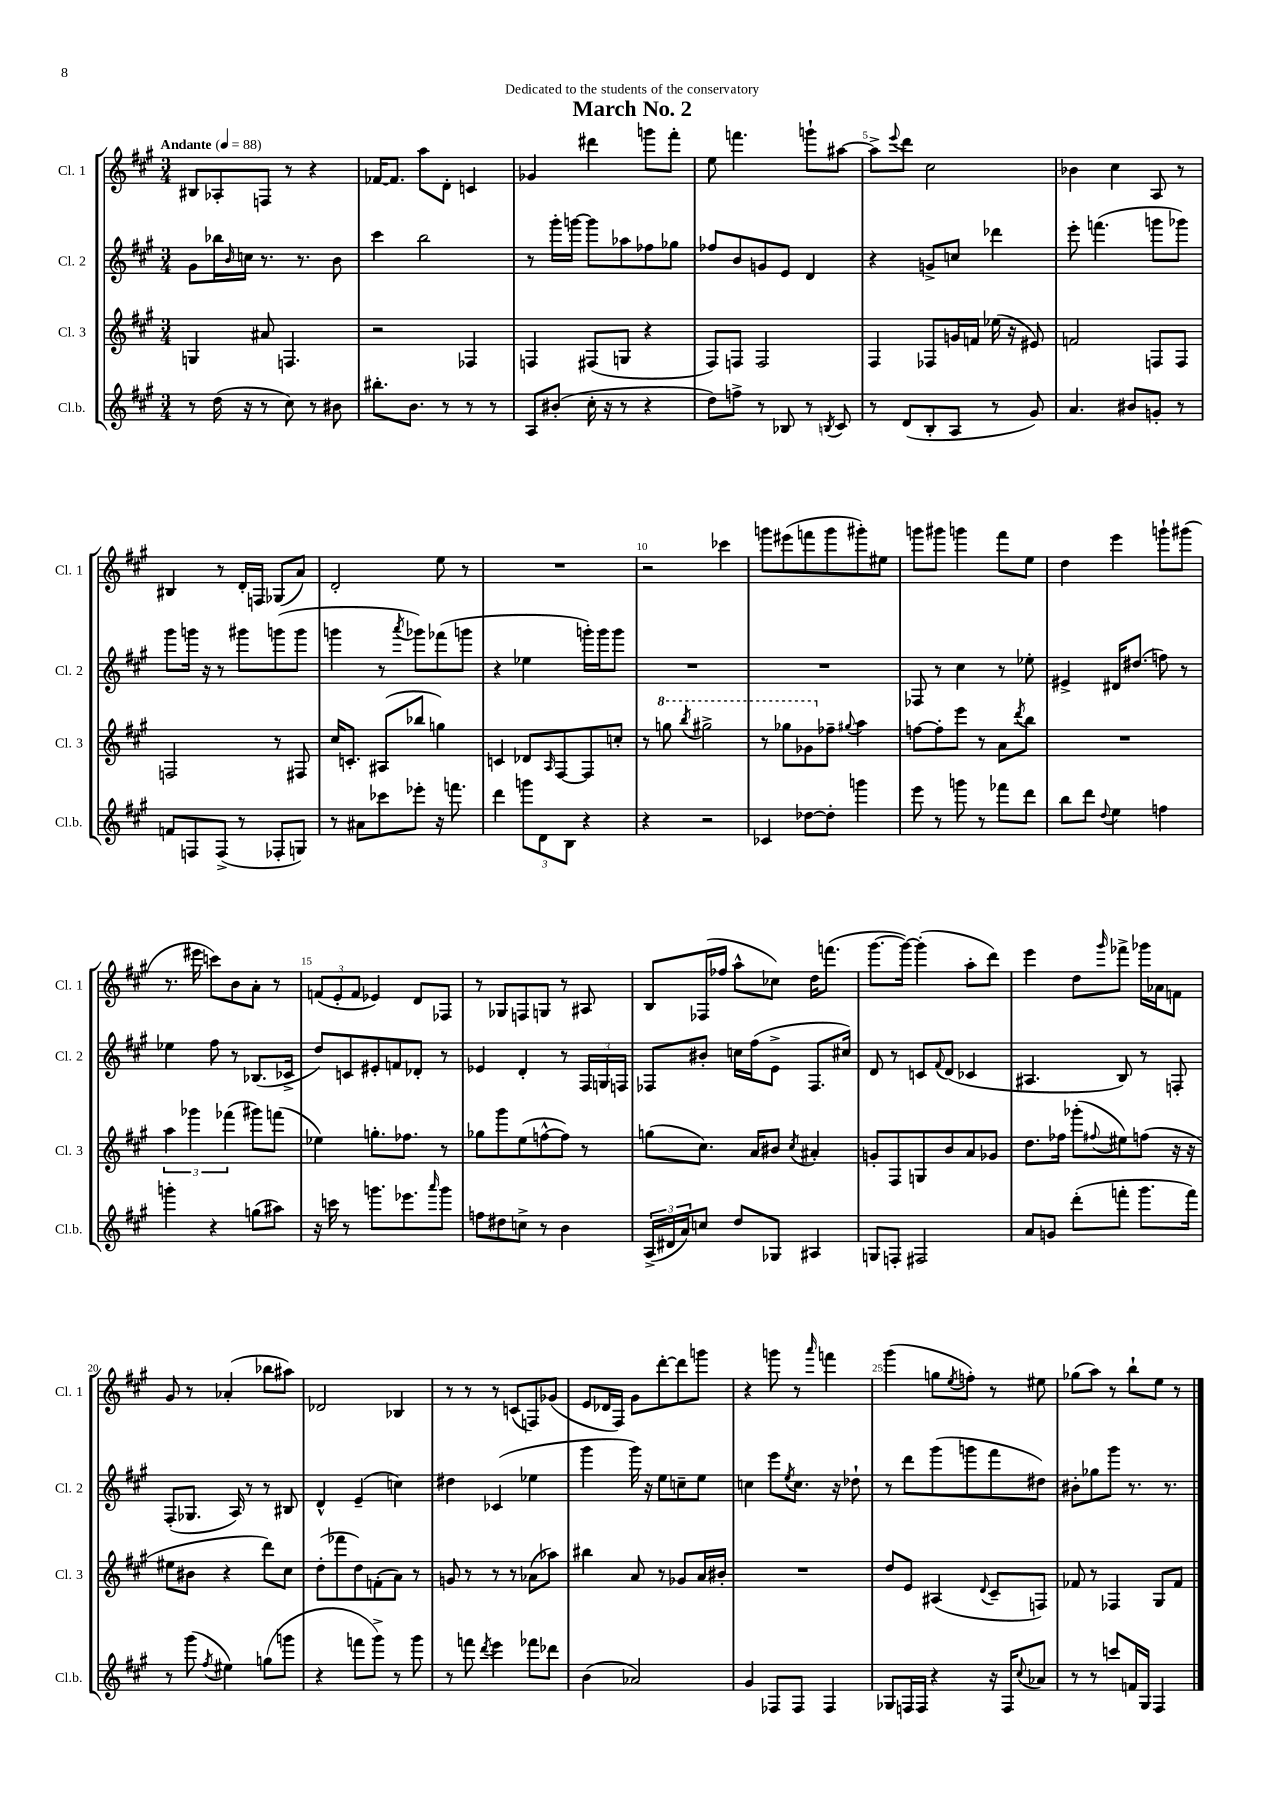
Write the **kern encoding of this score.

**kern	**kern	**kern	**kern
*staff4	*staff3	*staff2	*staff1
*clefG2	*clefG2	*clefG2	*clefG2
*k[f#c#g#]	*k[f#c#g#]	*k[f#c#g#]	*k[f#c#g#]
*M3/4	*M3/4	*M3/4	*M3/4
*MM88	*MM88	*MM88	*MM88
8r	4G	8g#	8B#
(16dd	.	16bb-	8A-'
.	.	16qqb	.
16r	.	16cc	.
8r	8a#	8.r	8F
8cc#)	4.F	.	8r
.	.	8.r	.
8r	.	.	4r
8b#	.	8b	.
=	=	=	=
8.bb#'	2r	4ccc#	[16f-
.	.	.	8.f-]
8.b	.	.	.
.	.	2bb	8aa
8r	.	.	8d'
8r	4F-	.	4c
8r	.	.	.
=	=	=	=
8A	4F	8r	4g-
(8b#'	.	16ggg#'	.
.	.	[16ggg	.
16cc#'	(8F#	8ggg]	4ddd#
16r	.	.	.
8r	8G	8aa-	.
4r	4r	8ff-	8ggg
.	.	8gg-	8fff#'
=	=	=	=
8dd)	8F#)	8ff-	8ee
8ff^	8F	8b	4.fff
8r	2F	8g	.
8B-	.	8e	.
8r	.	4d	8ggg`
8qB	.	.	.
8c#	.	.	[8aa#
=	=	=	=
8r	4F#	4r	8aa#^]
.	.	.	8qqeee
(8d	.	.	8ddd
8B'	8F-	8g^	2cc#
8A	16g	8cc	.
.	16f	.	.
8r	(16ee-	4ddd-	.
.	16r	.	.
8g#)	8e#)	.	.
=	=	=	=
4.a	2f	8eee'	4b-
.	.	(4.fff	.
.	.	.	4cc#
8b#	.	.	.
8g'	8F	8ggg	8A
8r	8F	8ggg-)	8r
=	=	=	=
8f	2F	8ggg#	4B#
8F	.	16ggg	.
.	.	16r	.
(8F^	.	8r	8r
8r	.	8ggg#	16d'
.	.	.	16F
8F-'	8r	(8ggg	(8G-
8G)	8F#	8ggg	8a)
=	=	=	=
8r	16cc#	4ggg	2d'
.	8.c'	.	.
8a#	.	.	.
8ccc-	(8A#	8r	.
.	.	8qaaa	.
8eee-'	8bb-	8ggg-)	.
16r	4gg)	(8fff-	8ee
8.fff	.	.	.
.	.	8ggg	8r
=	=	=	=
4ddd	4c	4r	2.r
12ggg	8d-	4ee-	.
12d	.	.	.
.	16qqA	.	.
.	[8F#	.	.
12B	.	.	.
4r	8F#]	16ggg')	.
.	.	16ggg	.
.	8cc'	8ggg	.
=	=	=	=
4r	8r	2.r	2r
.	8ggg	.	.
.	8qbbb	.	.
2r	2ggg#^	.	.
.	.	.	4ccc-
=	=	=	=
4c-	8r	2.r	8ggg
.	8ggg-	.	(8eee#
[8dd-	8gg-	.	8fff
8dd-']	8ff-~	.	8ggg
.	8qqgg#	.	.
4ggg	4aa	.	8ggg#')
.	.	.	8ee#
=	=	=	=
8eee	[8ff	8F-	8ggg
8r	8ff']	8r	8ggg#
8ggg	8eee	4cc#	4ggg
8r	8r	.	.
8fff-	8a	8r	8fff#
.	8qddd	.	.
8ddd	8bb	8ee-'	8ee
=	=	=	=
8bb	2.r	4e#^	4dd
8ddd	.	.	.
8qqdd	.	.	.
4ee	.	16d#	4eee
.	.	(8.dd#	.
4ff	.	8ff)	8ggg`
.	.	8r	(8ggg#
=	=	=	=
4ggg'	6aa	4ee-	8.r
.	6ggg-	.	.
.	.	.	16eee#
4r	.	8ff#	8ccc)
.	(6fff-	.	.
.	.	8r	8b
(8gg	8ggg#)	(8.B-	8a'
8aa#)	(8fff	.	8r
.	.	16c-^	.
=	=	=	=
16r	4ee-)	8dd)	(12f
16ccc	.	.	.
.	.	.	12e'
8r	.	8c	.
.	.	.	12f
8.ggg	8.gg'	8e#'	4e-)
.	.	8f	.
8.eee-	8.ff-	.	.
.	.	8d-'	8d
16qqaaa	.	.	.
8ggg	8r	8r	8F-
=	=	=	=
8ff	8gg-	4e-	8r
8dd#	8ggg#	.	8G-
8cc^	(8ee	4d'	8F
8r	[8ff^^	.	8G
4b	8ff])	8r	8r
.	8r	24F#	8A#
.	.	24G	.
.	.	24F	.
=	=	=	=
(24A^	(8gg	8F-	8B
24d#	.	.	.
24a)	.	.	.
8cc	8.cc#)	8b#'	(16F-
.	.	.	16ff-
8dd	.	16cc	8aa^^
.	16a	(16ff#	.
8G-	8b#	8e^	8cc-)
.	8qcc#	.	.
4A#	4a#'	8.F-	16dd
.	.	.	(8.fff
.	.	16cc#)	.
=	=	=	=
8G	8g'	8d	[8.ggg#
8F'	8F#	8r	.
.	.	.	16ggg#_)
2F#	8G	8c	(4ggg#']
.	.	8qqf#	.
.	8b	(8d	.
.	8a	4c-	8aa'
.	8g-	.	8ddd)
=	=	=	=
8a	8.dd	4.A#	4eee
8g	.	.	.
.	16ff-	.	.
(8ddd'	(8ggg-'	.	8dd
.	8qqff#	.	16qqggg#
8fff'	8ee#)	8B)	8fff-^
8.ggg#	(8ff	8r	16ggg-
.	.	.	16a-
.	16r	8F'	8f
16fff)	16r	.	.
=	=	=	=
8r	8ee#	(8F#'	8g#
(8ggg#	8b#	8.G-	8r
8qff#	.	.	.
4ee#)	4r	.	(4a-'
.	.	16A)	.
.	.	8r	.
(8gg	8ddd)	8r	8bb-
8ggg	8cc#	8B#	8aa#)
=	=	=	=
4r	(8dd'	4d^^	2d-
.	8fff-	.	.
8fff	8dd)	(4e~	.
8ggg#^)	(8f'	.	.
8r	8a)	4cc)	4B-
8ggg#	8r	.	.
=	=	=	=
8r	8g	4dd#	8r
8fff	8r	.	8r
8qddd	.	.	.
4eee	8r	(4c-	8r
.	8r	.	(8c
8fff-	(8a-	4ee-	8F)
8ddd-	8aa-)	.	(8g-
=	=	=	=
(4b	4bb#	4ggg#	8e
.	.	.	16d-
.	.	.	16F#)
2a-)	8a	16ggg#)	8g#
.	.	16r	.
.	8r	8ee	[8ddd'
.	8g-	8cc~	8ddd]
.	16a	8ee	8ggg
.	16b#'	.	.
=	=	=	=
4g#	2.r	4cc	4r
8F-	.	8eee	8ggg
.	.	8qee	.
8F-	.	8.cc	8r
.	.	.	16qqaaa
4F-	.	.	4fff
.	.	16r	.
.	.	8dd-`	.
=	=	=	=
8G-	8dd	8r	(4ggg#
16F	8e	8ddd	.
16F	.	.	.
4r	(4A#	(8ggg#	8gg
.	.	.	8qee
.	.	8ggg	8ff')
.	8qqd	.	.
16r	8c#~	8fff#	8r
16F	.	.	.
8qqcc#	.	.	.
8a-	8F)	8dd#)	8ee#
=	=	=	=
8r	8f-	8b#'	(8gg-
8r	8r	8gg-	8aa)
8ccc	4F-	8ggg#	8r
16f	.	8.r	8bb`
16G#	.	.	.
4F#	8G#	.	8ee
.	.	8.r	.
.	8f-	.	8r
==	==	==	==
*-	*-	*-	*-
